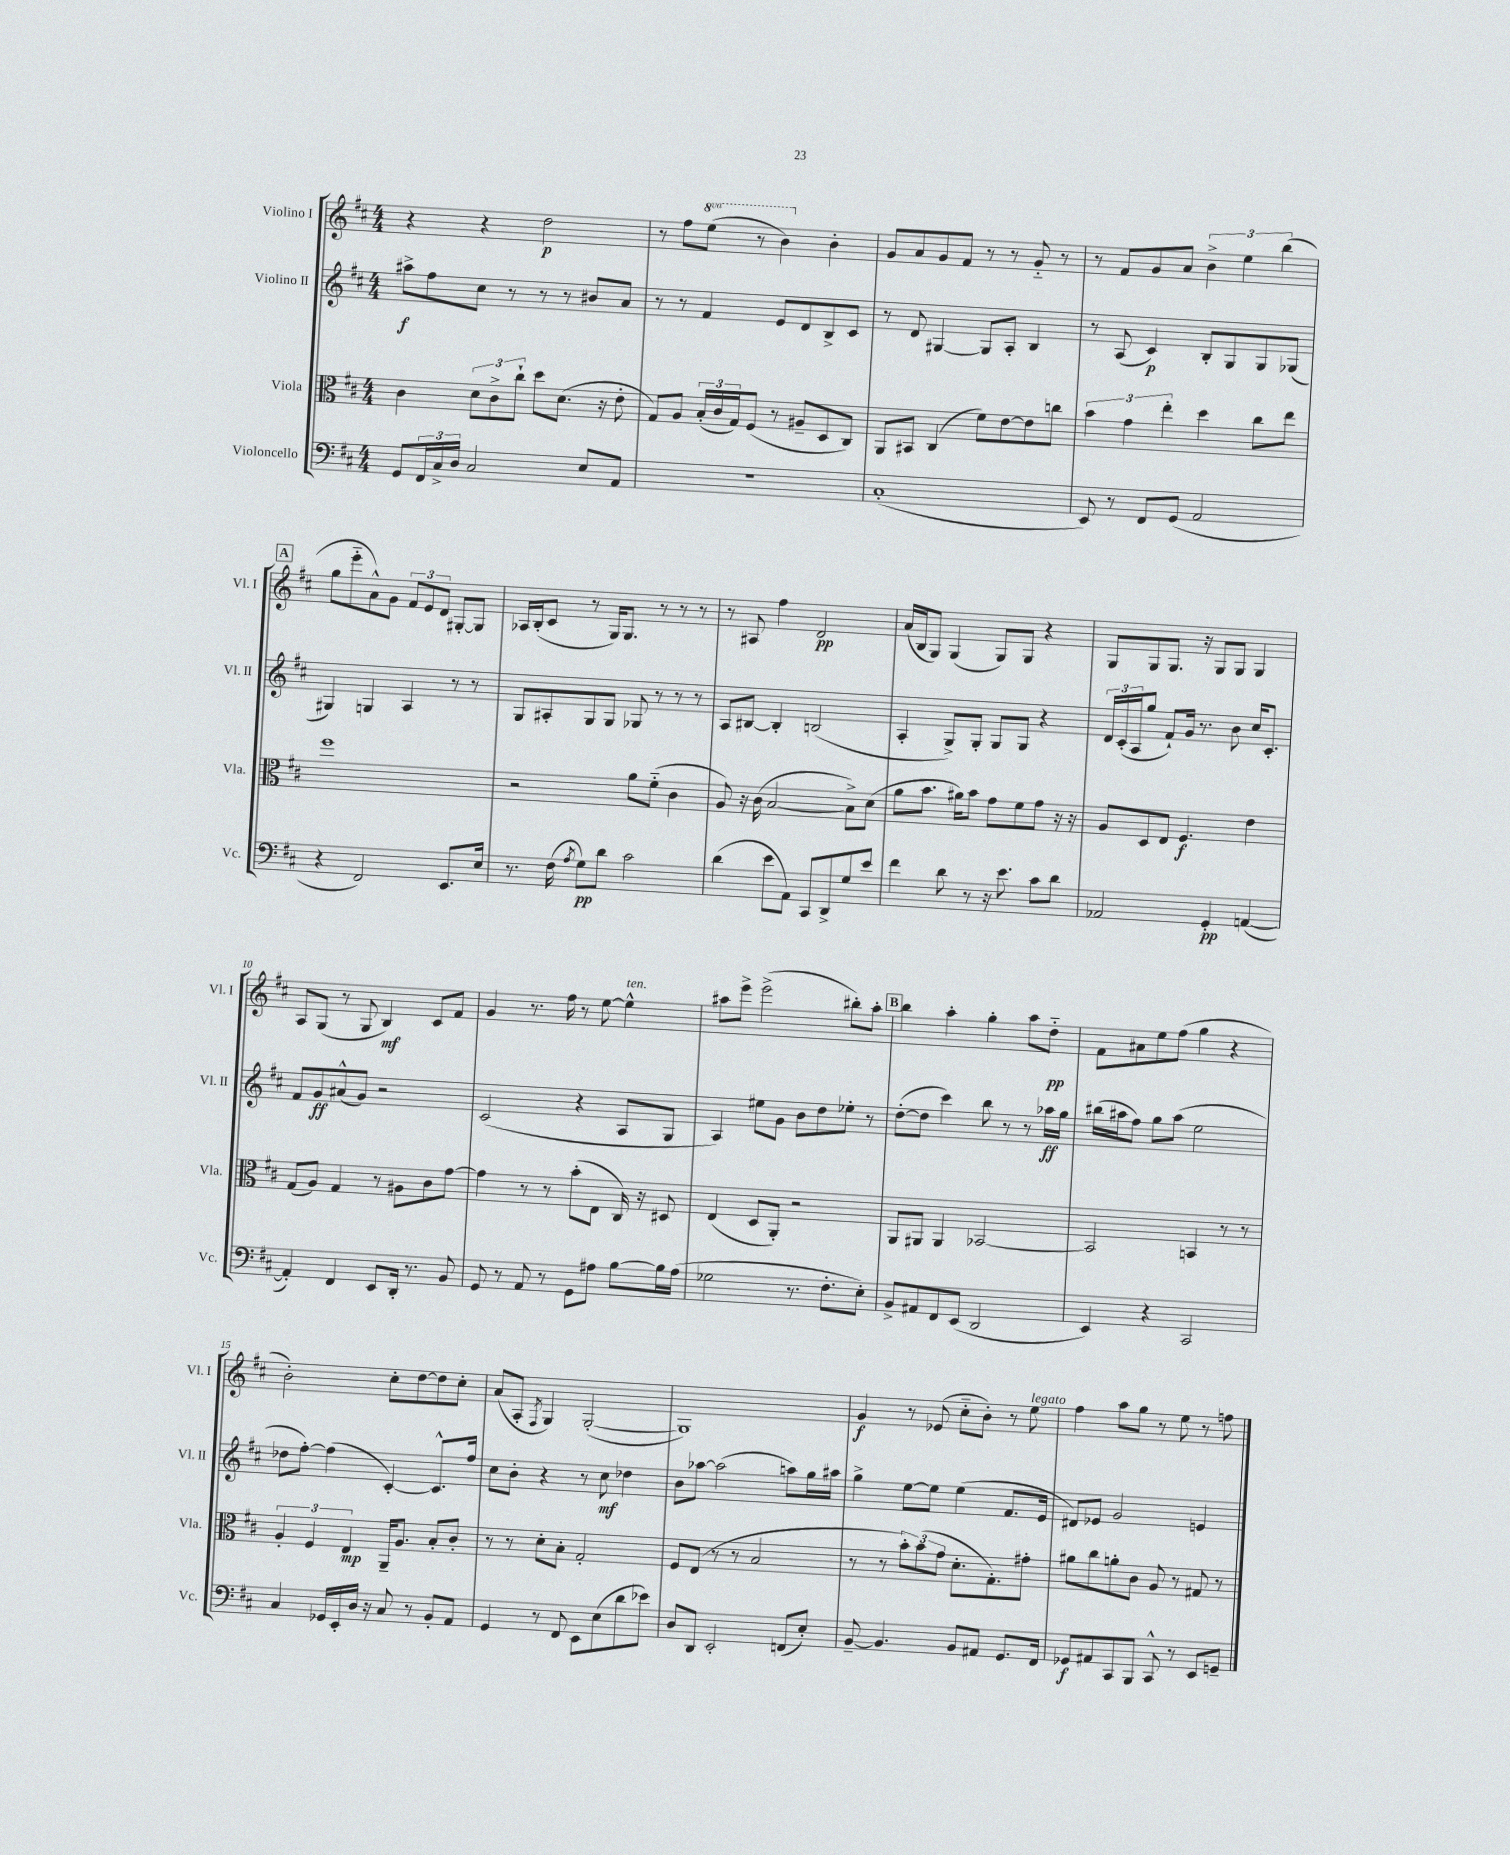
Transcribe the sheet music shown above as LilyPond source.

<<
\new StaffGroup <<
\new Staff = "s0" \with { instrumentName = "Violino I" shortInstrumentName = "Vl. I" } {
    \clef treble \key d \major \numericTimeSignature \time 4/4 \set Staff.ottavationMarkups = #ottavation-simple-ordinals
    r4 r4 d''2\p |
    r8 fis''8 \ottava #1 e'''8( r8 b''4) \ottava #0 b'4-. |
    g'8 a'8 g'8 fis'8 r8 r8 g'8-_ r8 |
    r8 fis'8 g'8 a'8 \tuplet 3/2 { b'4-> e''4 b''4( } |
    \mark \markup { \box "A" } g''8 e'''8-_ a'8-^) g'8 \tuplet 3/2 { fis'8 e'8 d'8 } gis8~-. gis8 |
    aes16 b16-.( cis'8 r8 g16) g8. r8 r8 r8 |
    r8 ais8 fis''4 d'2\pp |
    a'16( b16 g8) g4( g8) g8 r4 |
    g8 g8 g8. r16 g8 g8 g4 |
    a8 g8( r8 g8 b4\mf) cis'8 fis'8 |
    g'4 r8. fis''16 r8 e''8~ e''4-^^\markup { \italic "ten." } |
    ais''8 e'''8-> e'''2->( bis''8-.) ais''8-. |
    \mark \markup { \box "B" } b''4 a''4-. g''4-. a''8 d''8-_\pp |
    fis'8 ais'8 e''8 fis''8( g''4 r4 |
    b'2-.) cis''8-. d''8~ d''8 cis''8-. |
    a'8( a8-. \acciaccatura { fis8 } g4) g2~-.( |
    g1) |
    g'4\f r8 ees'8( cis''8-_ b'8-.) r8 e''8^\markup { \italic "legato" } |
    fis''4 a''8 g''8 r8 e''8 r8 f''8 \bar "|." |
}
\new Staff = "s1" \with { instrumentName = "Violino II" shortInstrumentName = "Vl. II" } {
    \clef treble \key d \major \numericTimeSignature \time 4/4
    ais''8->\f fis''8 cis''8 r8 r8 r8 bis'8 a'8 |
    r8 r8 fis'4 e'8 d'8 b8-> cis'8 |
    r8 d'8 gis4~ gis8 a8-. b4 |
    r8 a8( cis'4\p) b8-. g8 g8 ges8( |
    \mark \markup { \box "A" } gis4) g4 a4 r8 r8 |
    g8 ais8-. g8 g8 ges8 r8 r8 r8 |
    a8 bis8~ bis4-. b2( |
    a4-. g8->) g8-. g8 g8 r4 |
    \tuplet 3/2 { d'16 cis'16-.( a16 } g''8 fis'8-!) g'16 r8. b'8 cis''16 cis'8.-. |
    fis'8 g'8\ff ais'8-^( g'8) r2 |
    cis'2( r4 a8 g8 |
    a4) eis''8 g'8 b'8 d''8 ees''8-. r8 |
    \mark \markup { \box "B" } d''8~-.( d''8 cis'''4) b''8 r8 r8 aes''16\ff g''16 |
    bis''16( ais''16 fis''8) g''8 ais''8( e''2 |
    des''8 fis''8~-.) fis''4( cis'4~-.) cis'8.-^ fis''16 |
    cis''8 b'8-. r4 r8 cis''8\mf des''4 |
    b'8 aes''8~ aes''2( a''8) g''16 ais''16 |
    g''4-> e''8~ e''8 e''4( fis'8. e'16 |
    dis'8) ees'8 g'2 e'4 \bar "|." |
}
\new Staff = "s2" \with { instrumentName = "Viola" shortInstrumentName = "Vla." } {
    \clef alto \key d \major \numericTimeSignature \time 4/4
    cis'4 \tuplet 3/2 { d'8 cis'8-> cis''8-! } d''8 d'8.( r16 e'8-. |
    g8) a8 \tuplet 3/2 { b16-.( cis'16 g16) } fis8( r8 ais8-- d8 cis8) |
    a,8 bis,8 cis4( fis'8) e'8~ e'8 c''8 |
    \tuplet 3/2 { b'4 g'4 e''4-. } d''4 cis''8 e''8 |
    \mark \markup { \box "A" } fis''1 |
    r2 a'8 fis'8-_( cis'4 |
    a8) r16 cis'16( b2~ b8->) d'8( |
    a'8 b'8. ais'16) b'8 g'8 fis'8 g'8 r16 r16 |
    a8 d8 e8 fis4.\f e'4 |
    g8( a8) g4 r8 ais8 cis'8 g'8~ |
    g'4 r8 r8 b'8-.( e8 cis16) r16 dis8 |
    e4( d8 a,8-.) r2 |
    \mark \markup { \box "B" } a,8 ais,8 ais,4 bes,2~ |
    bes,2 b,4 r8 r8 |
    \tuplet 3/2 { a4-. fis4 e4\mp } a,16-- a8. b8-. cis'8-. |
    r8 r8 d'8-. b8-. g2-. |
    fis8 e8( r8 r8 b2 |
    r8 r8 \tuplet 3/2 { b'8-.) b'8( g'8 } d'8.-. g8.-.) gis'8-. |
    ais'8 cis''8 a'8-. cis'8 a8 r8 gis8 r8 \bar "|." |
}
\new Staff = "s3" \with { instrumentName = "Violoncello" shortInstrumentName = "Vc." } {
    \clef bass \key d \major \numericTimeSignature \time 4/4
    g,8 \tuplet 3/2 { fis,16 cis16-> d16 } cis2 e8 a,8 |
    R1 |
    cis1-.( |
    e,8) r8 fis,8 g,8( a,2 |
    \mark \markup { \box "A" } r4 fis,2) e,8. e16 |
    r8. fis16( \acciaccatura { a8 } g8\pp) d'8 cis'2 |
    d'4( e'8 a,8) cis,8 d,8-> g8 e'8 |
    fis'4 d'8 r8 r16 e'8. cis'8 d'8 |
    aes,2 g,4-.\pp a,4~( |
    a,4-.) fis,4 e,8 d,16-. r8. b,8 |
    g,8 r8 a,8 r8 g,8 ais8 b8~ b16 ais16( |
    ges2 r8. fis8.-. e8-.) |
    \mark \markup { \box "B" } b,8-> ais,8 fis,8 e,8( d,2 |
    e,4) r4 cis,2 |
    cis4 ges,16 e,16-. d16 r16 cis8 r8 b,8-. a,8 |
    g,4 r8 fis,8 e,8 e8( d'8 ees'8) |
    d8 d,8 e,2-. f,8( e8-.) |
    b,8~-- b,4. b,8 ais,8 g,8. fis,16 |
    ges,8\f ais,8 cis,8 b,,8 cis,8-^ r8 e,8 g,8-- \bar "|." |
}
>>
>>
